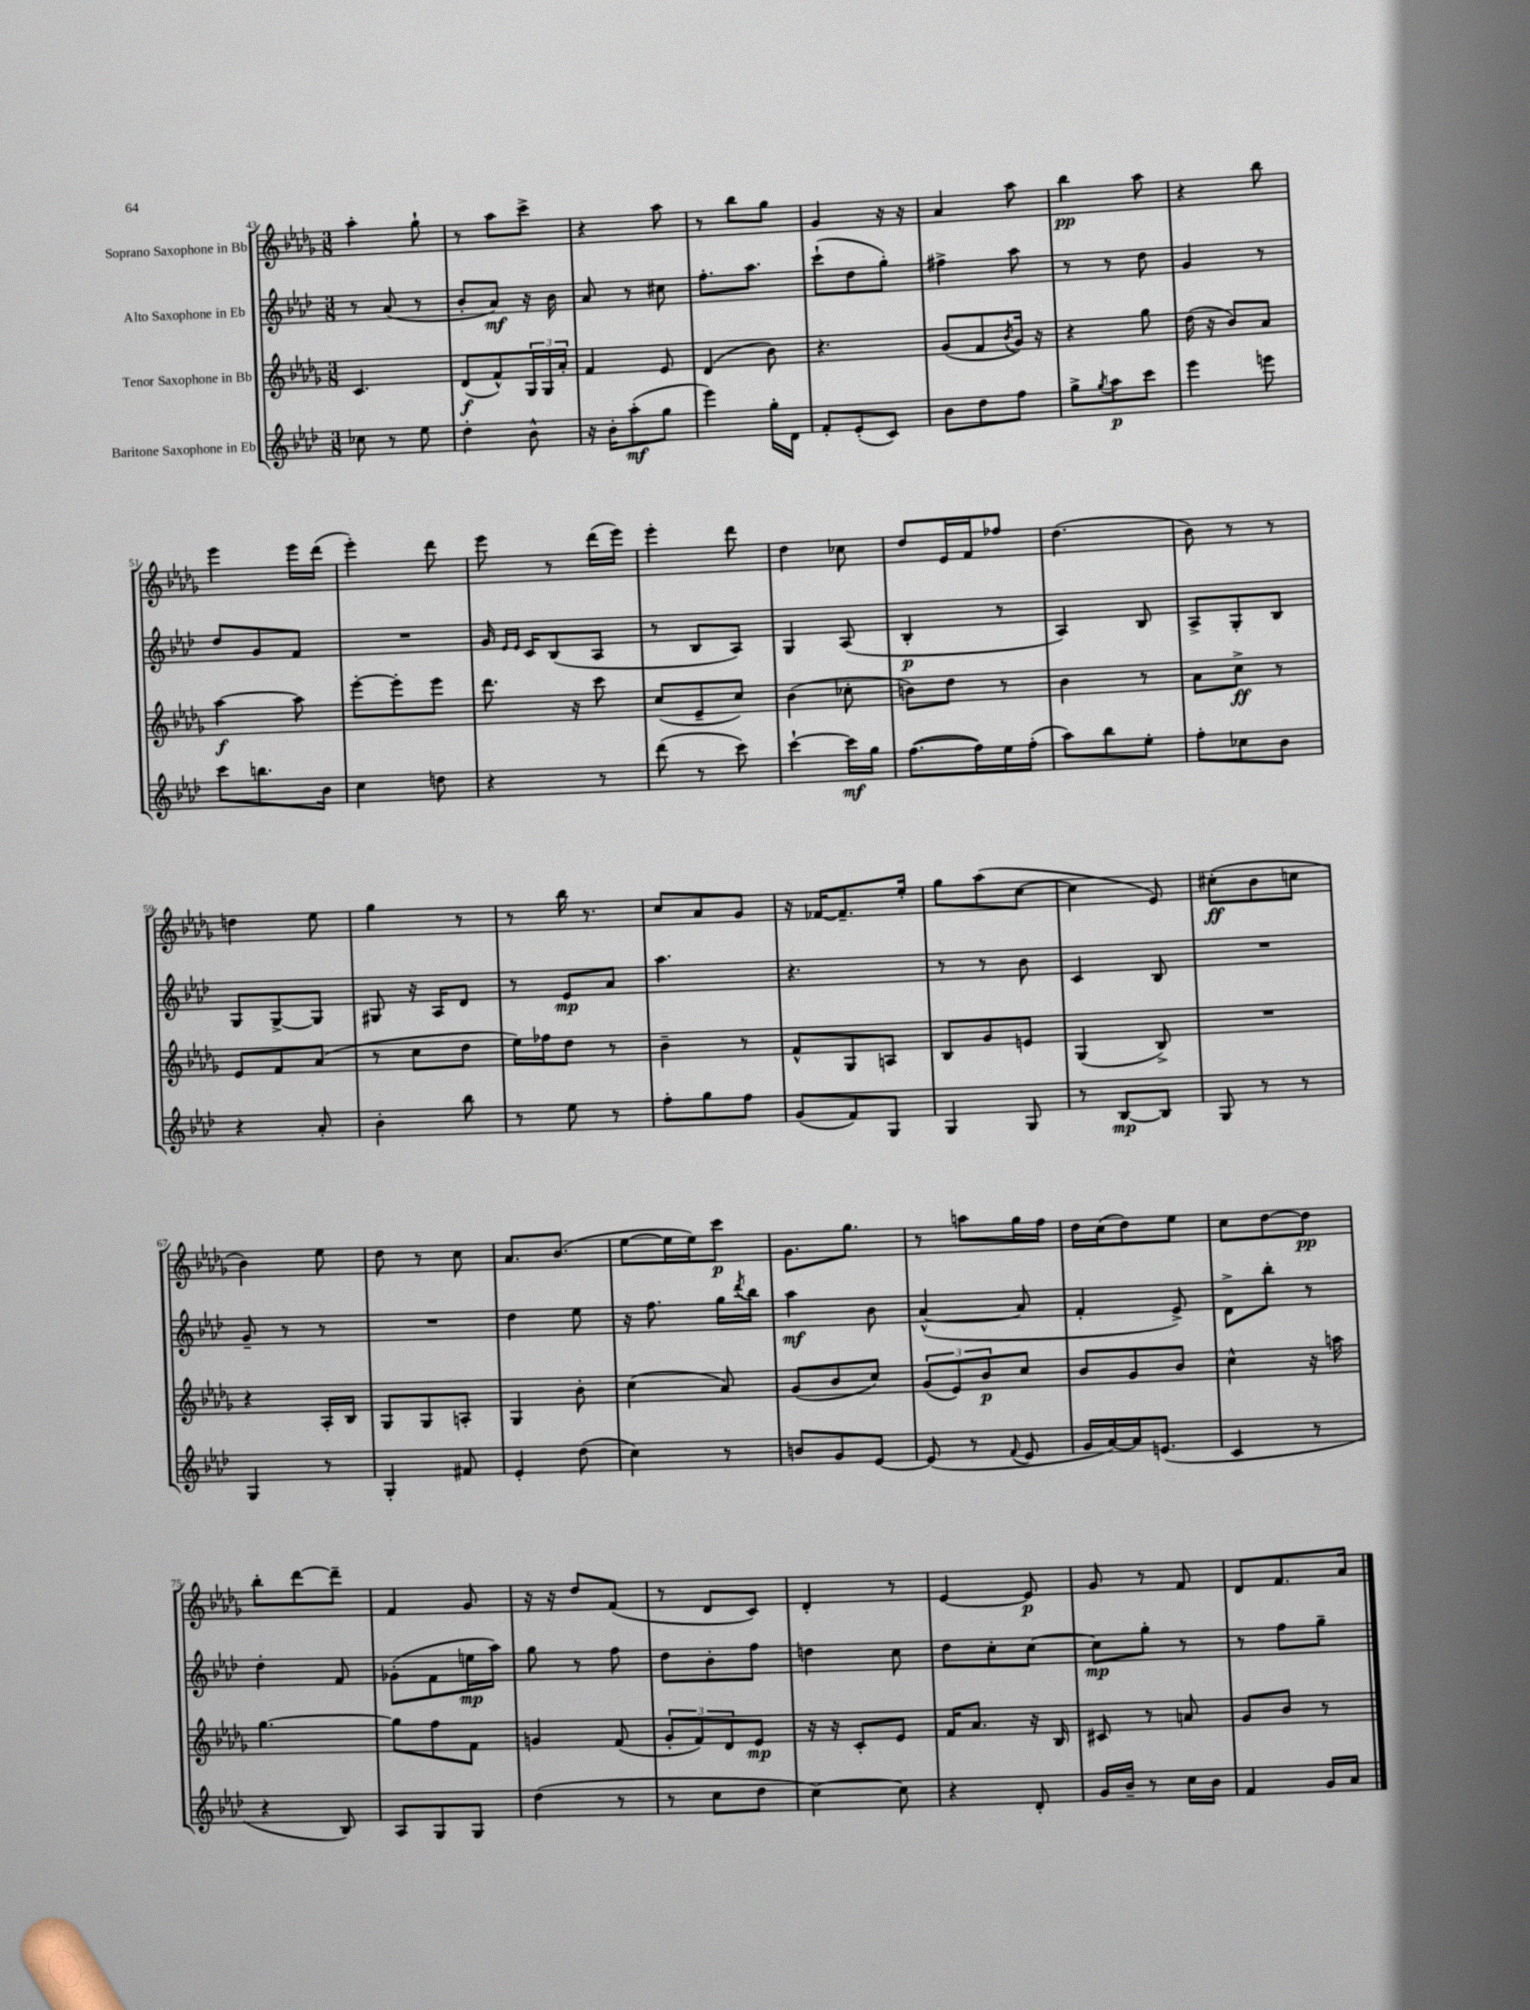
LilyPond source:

<<
\new StaffGroup <<
\new Staff = "s0" \with { instrumentName = "Soprano Saxophone in Bb" } {
    \clef treble \key des \major \numericTimeSignature \time 3/8
    aes''4-. ges''8-! |
    r8 aes''8 c'''8-> |
    r4 aes''8 |
    r8 bes''8 ges''8 |
    ges'4 r16 r16 |
    aes'4 aes''8 |
    bes''4\pp aes''8 |
    r4 bes''8 |
    ees'''4 ees'''16 des'''16( |
    ees'''4-.) des'''8 |
    ees'''8 r8 des'''16( ees'''16) |
    ees'''4-. des'''8 |
    des''4 ces''8 |
    des''8 ees'16 f'16 fes''8 |
    des''4.( |
    bes'8) r8 r8 |
    d''4 ees''8 |
    ges''4 r8 |
    r8 bes''16 r8. |
    c''8 aes'8 ges'8 |
    r16 fes'16~ fes'8.-- ees''16-. |
    ges''8 aes''8( c''8~ |
    c''4 ees'8) |
    cis''8-.\ff( bes'8 c''8 |
    bes'4) ees''8 |
    des''8 r8 c''8 |
    aes'8. bes'8.( |
    ees''8~ ees''16 ees''16) c'''8\p |
    ges'8. ges''8. |
    r8 a''8 ges''16 f''16 |
    des''16 c''16( des''8) ees''8 |
    c''8 des''8~ des''8\pp |
    bes''8-. des'''8~ des'''8-- |
    f'4 ges'8 |
    r16 r16 des''8 f'8( |
    r8 des'8 c'8) |
    des'4-. r8 |
    ees'4~ ees'8\p |
    ges'8 r8 f'8 |
    des'8 f'8. aes'16 \bar "|." |
}
\new Staff = "s1" \with { instrumentName = "Alto Saxophone in Eb" } {
    \clef treble \key aes \major \numericTimeSignature \time 3/8
    r8 aes'8( r8 |
    bes'8-. aes'8\mf) r16 bes'16 |
    aes'8 r8 cis''8 |
    f''8.-. aes''8. |
    c'''8-!( des''8 g''8-.) |
    fis''4-> aes''8 |
    r8 r8 des''8 |
    g'4 r8 |
    des''8 g'8 f'8 |
    R4. |
    g'16 \grace { ees'16 ees'16 } c'16 bes8( aes8 |
    r8 bes8 aes8) |
    g4 aes8( |
    bes4-.\p r8 |
    aes4) bes8 |
    aes8-> g8-. bes8 |
    g8 g8~-> g8 |
    gis8 r16 aes16 des'8 |
    r8 ees'8\mp aes'8 |
    aes''4. |
    r4. |
    r8 r8 bes'8 |
    c'4 bes8 |
    R4. |
    g'8-- r8 r8 |
    R4. |
    des''4 ees''8 |
    r16 f''8. g''16 \acciaccatura { des'''8 } bes''16 |
    aes''4\mf bes'8 |
    aes'4~-^( aes'8 |
    f'4-. ees'8->) |
    des'8-> bes''8-. r8 |
    des''4-. f'8 |
    ges'8-.( f'8 e''16\mp aes''16) |
    g''8 r8 f''8 |
    des''8 bes'8-. f''8 |
    d''4 c''8 |
    des''8 c''8-. c''8~ |
    c''8\mp g''8-. r8 |
    r8 f''8 g''8-- \bar "|." |
}
\new Staff = "s2" \with { instrumentName = "Tenor Saxophone in Bb" } {
    \clef treble \key des \major \numericTimeSignature \time 3/8
    c'4. |
    des'8\f( f'8-^) \tuplet 3/2 { ges16 ges16 aes'16-. } |
    f'4 ees'8 |
    des'4( bes'8) |
    r4. |
    ges'8( f'8 \acciaccatura { bes'8 } ges'16) r16 |
    r4 ges''8 |
    des''16( r16 bes'8) aes'8 |
    aes''4~\f aes''8 |
    ees'''8~-. ees'''8-. ees'''8 |
    des'''8. r16 c'''8 |
    c''8( ees'8-- c''8) |
    bes'4( ces''8-. |
    b'8) des''8 r8 |
    bes'4 r8 |
    aes'8 c''8->\ff r8 |
    ees'8 f'8 aes'8( |
    r8 c''8 des''8 |
    ees''16) fes''16 des''8 r8 |
    bes'4-- r8 |
    f'8-^ ges8 a8 |
    bes8 ges'8 e'8 |
    ges4( bes8->) |
    R4. |
    r4 aes16-. bes16 |
    ges8 ges8 a8-. |
    ges4 bes'8-. |
    c''4( aes'8) |
    ges'8( bes'8 c''8) |
    \tuplet 3/2 { ges'8( ees'8) bes'8\p } c''8 |
    bes'8 ges'8 bes'8 |
    c''4-^ r16 a''16 |
    ges''4.~ |
    ges''8 f''8 f'8 |
    g'4 f'8( |
    \tuplet 3/2 { ges'8-. f'8) des'8 } ees'8\mp |
    r16 r16 c'8-. ees'8 |
    f'16 aes'8. r16 bes16 |
    cis'8 r8 a'8 |
    ges'8 bes'8 r8 \bar "|." |
}
\new Staff = "s3" \with { instrumentName = "Baritone Saxophone in Eb" } {
    \clef treble \key aes \major \numericTimeSignature \time 3/8
    ces''8 r8 ees''8 |
    des''4-. bes'8-^ |
    r16 bes'16-. aes''8-.\mf( g''8 |
    ees'''4) g''16-. des'16 |
    f'8-. ees'8-.( c'8) |
    bes'8 des''8 f''8 |
    g''8-> \acciaccatura { g''8 } aes''8\p c'''8 |
    ees'''4 e'''8 |
    c'''8 b''8. bes'16 |
    c''4 d''8 |
    r4 r8 |
    des'''8( r8 c'''8) |
    c'''4~-! c'''16\mf g''16 |
    f''8.~( f''16) ees''16 f''16-.( |
    aes''8) bes''8 ees''8-. |
    f''8-. ces''8 bes'8 |
    r4 aes'8-. |
    bes'4-. bes''8 |
    r8 ees''8 r8 |
    f''8-. g''8 f''8 |
    g'8( f'8) g8 |
    g4 g8 |
    r8 bes8~\mp bes8 |
    g8 r8 r8 |
    g4 r8 |
    g4-. fis'8 |
    ees'4-. des''8( |
    c''4) r8 |
    b'8 g'8 ees'8~ |
    ees'8( r8 \appoggiatura { f'8 } ees'8 |
    g'16 aes'16~) aes'16 e'8.( |
    c'4 r8 |
    r4 bes8) |
    aes8 g8 g8 |
    des''4( r8 |
    r8 c''8 des''8 |
    c''4~) c''8 |
    r4 des'8-. |
    g'16 bes'16-- r8 c''16 bes'16 |
    f'4 g'16 aes'16 \bar "|." |
}
>>
>>
\layout { \context { \Score currentBarNumber = #43 } }
